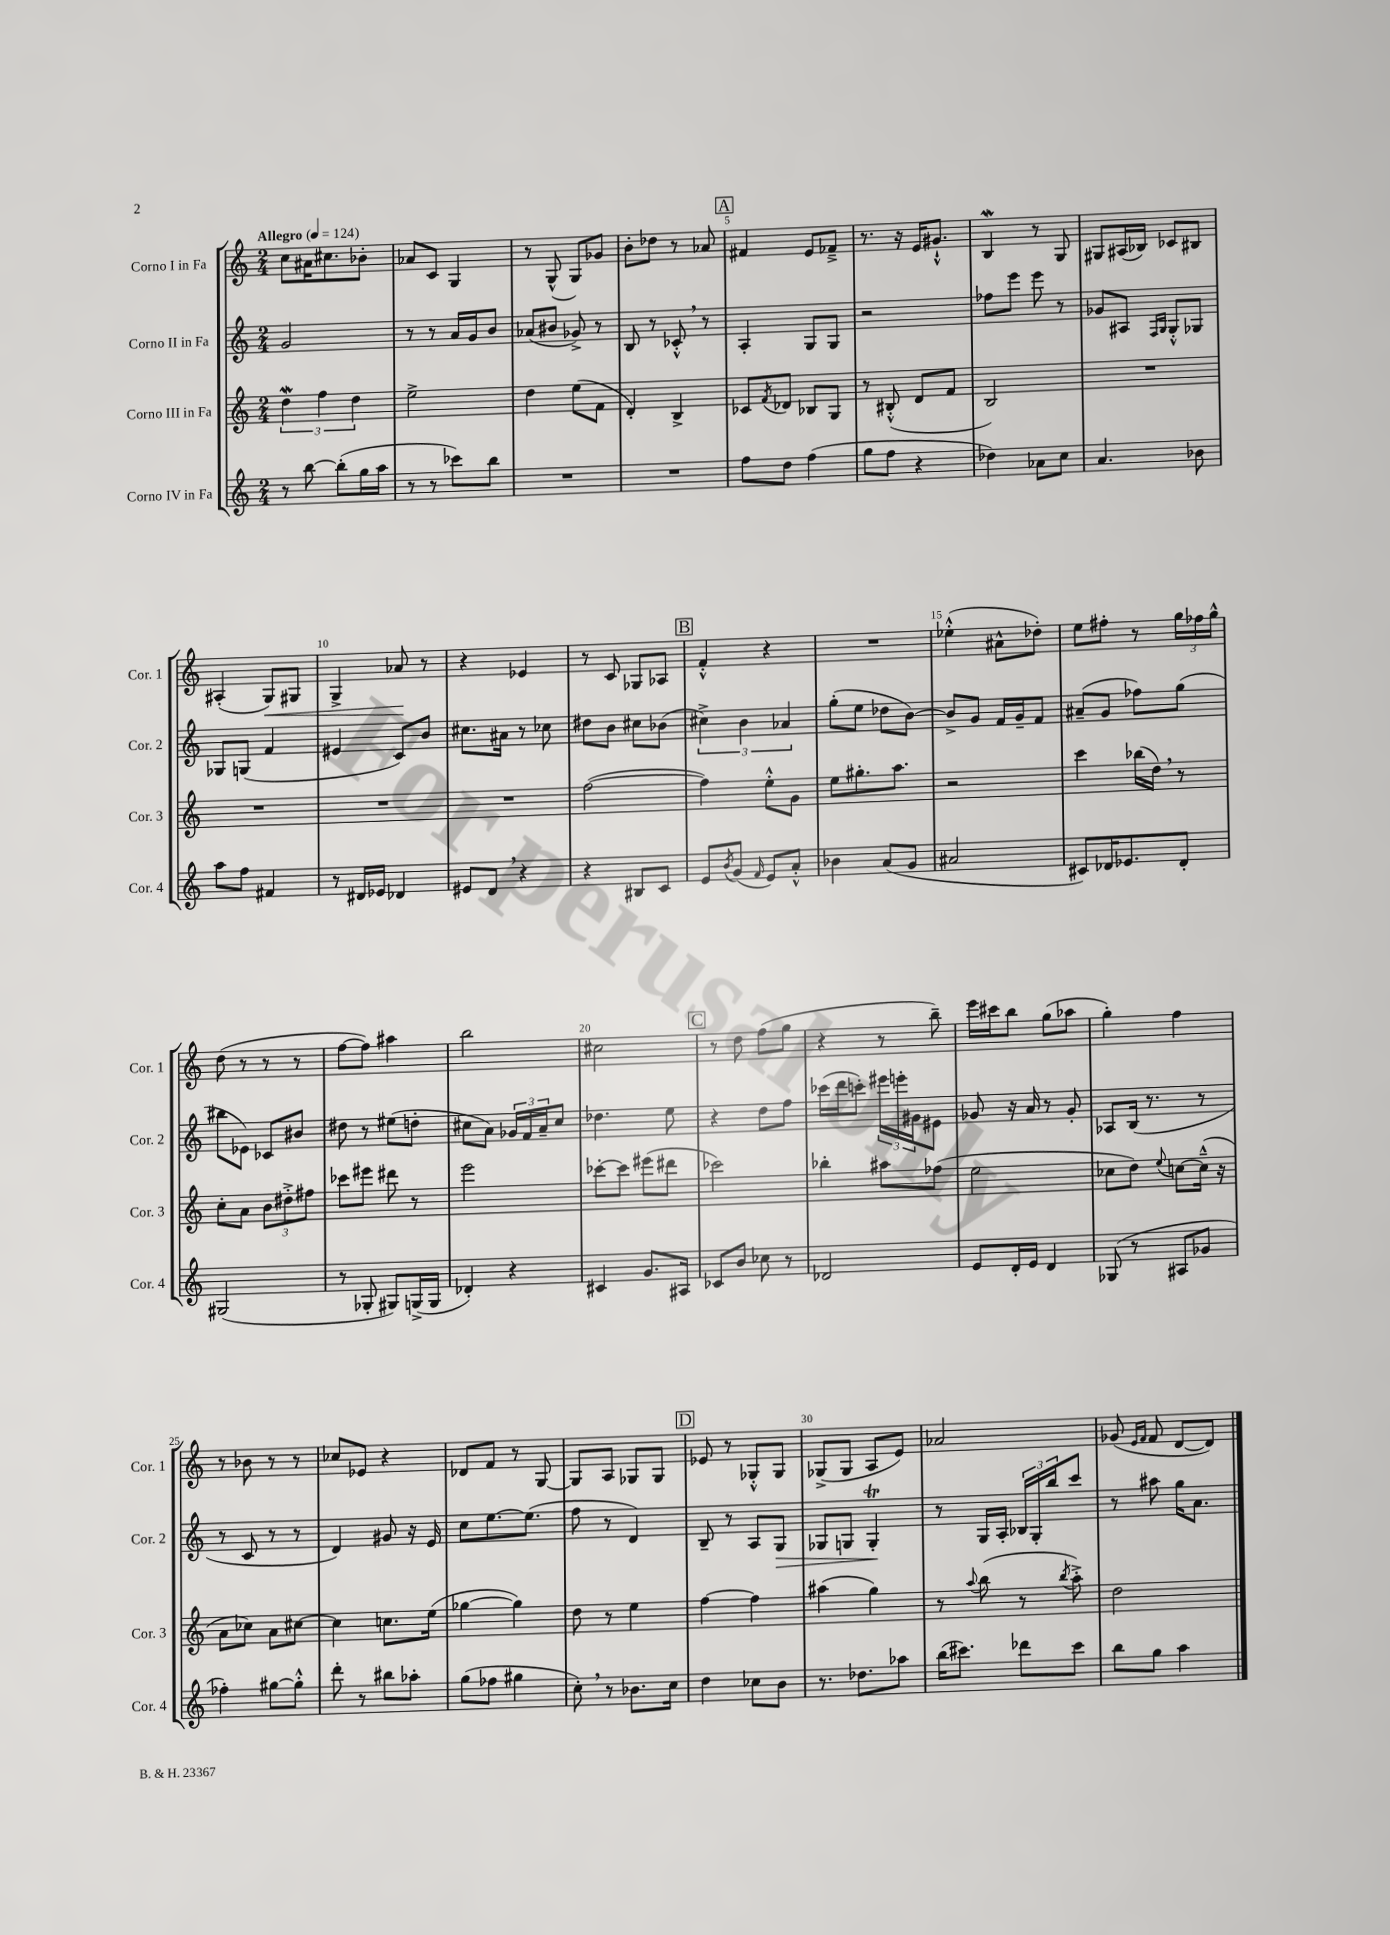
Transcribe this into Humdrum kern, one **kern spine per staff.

**kern	**kern	**kern	**kern
*staff4	*staff3	*staff2	*staff1
*clefG2	*clefG2	*clefG2	*clefG2
*k[]	*k[]	*k[]	*k[]
*M2/4	*M2/4	*M2/4	*M2/4
*MM124	*MM124	*MM124	*MM124
8r	6dd	2g	8cc
[8bb	.	.	16a#
.	6ff	.	.
.	.	.	8.cc#
(8bb']	.	.	.
.	6dd	.	.
16gg	.	.	8b-'
16aa	.	.	.
=	=	=	=
8r	2ee^	8r	8a-
8r	.	8r	8c
8ccc-)	.	16a	4G
.	.	16g	.
8bb	.	8b	.
=	=	=	=
2r	4dd	(8a-	8r
.	.	8b#	(8G^^
.	(8ee	8g-^)	8G)
.	8f	8r	8g-
=	=	=	=
2r	4d')	8B	8b'
.	.	8r	8dd-
.	4B^	8c-'^^	8r
.	.	8r	8a-
=	=	=	=
8ff	8c-	4A'	4f#
.	8qf	.	.
8dd	8d-	.	.
(4ff	8B-	8G	8e
.	8G	8G	8f-~^
=	=	=	=
8gg	8r	2r	8.r
8ff	(8B#'^^	.	.
.	.	.	16r
4r	8d	.	16e
.	.	.	8.g#`^^
.	8f	.	.
=	=	=	=
4dd-)	2B)	8ff-	4B
.	.	8eee	.
8a-	.	8eee	8r
8cc	.	8r	8G
=	=	=	=
4.a	2r	8g-	8G#
.	.	8A#	(16A#
.	.	.	16B-)
.	.	16qqF	.
.	.	16qqG	.
.	.	8G'^^	8c-
8b-	.	8G-	8B#
=	=	=	=
8aa	2r	8G-	(4A#'
8ff	.	(8G	.
4f#	.	4f	8G)
.	.	.	8G#
=	=	=	=
8r	2r	4e#	4G^
16d#	.	.	.
16e-	.	.	.
4d-	.	8c)	8a-
.	.	8b	8r
=	=	=	=
8e#	2r	8.cc#	4r
8d	.	.	.
.	.	16a#	.
4r	.	8r	4e-
.	.	8cc-	.
=	=	=	=
4r	([2ff	8dd#	8r
.	.	8b	8c
8B#	.	8cc#	8G-
8c	.	(8b-	8A-
=	=	=	=
8e	4ff])	6cc#^)	4f'^^
8qb	.	.	.
(8g	.	.	.
.	.	6b	.
16qqf	.	.	.
8e)	8ee'^^	.	4r
.	.	6a-	.
8a'^^	8g	.	.
=	=	=	=
4b-	8ee	(8gg'	2r
.	8.gg#'	8ee	.
(8a	.	8dd-	.
.	8.aa	.	.
8g	.	[8b)	.
=	=	=	=
2a#	2r	8b^]	(4ee-'^^
.	.	8g	.
.	.	16f	8a#^^
.	.	16g~	.
.	.	8f	8dd-')
=	=	=	=
8c#)	4ccc	(8a#~	8ee
16d-	.	8g	8ff#'
8.e-	.	.	.
.	(16bb-	8ff-)	8r
.	16dd)	.	.
8d-'	8r	(8gg	24gg
.	.	.	24ff-
.	.	.	24gg^^
=	=	=	=
(2G#	8cc'	8bb#	(8dd
.	8a	8e-)	8r
.	12b	8c-	8r
.	12dd#'^	.	.
.	.	8b#	8r
.	12ff#	.	.
=	=	=	=
8r	8ccc-	8dd#	[8ff
8G-'	8eee#	8r	8ff])
8G#)	8ddd#	(8ee#	4aa#
(16G^	8r	8dd'	.
16G	.	.	.
=	=	=	=
4d-')	2eee	8cc#	2bb
.	.	8a)	.
4r	.	24g-	.
.	.	24f	.
.	.	24a~	.
.	.	8cc#	.
=	=	=	=
4c#	[8ccc-'	4.dd-	2cc#
.	8ccc-]	.	.
8.g	(8eee#	.	.
.	8ddd#	8ee	.
16A#	.	.	.
=	=	=	=
8c-	2ccc-)	4r	8r
8b	.	.	8dd
8cc-	.	8dd	(8ff
8r	.	8ff	8gg
=	=	=	=
2d-	4bb-'	(16ccc-	4r
.	.	16ddd	.
.	.	8ccc')	.
.	8aa#	24eee#	8r
.	.	24eee'	.
.	.	24g#	.
.	(8ff-	8e#	8bb~)
=	=	=	=
8e	2ee	8g-	16eee
.	.	.	16ccc#
16d'	.	16r	8bb
16e	.	16a	.
4d	.	8r	(8gg
.	.	8g-'	8aa-
=	=	=	=
(8G-	8cc-	8A-	4gg')
8r	8dd)	(16B	.
.	.	8.r	.
.	8qqee	.	.
8A#	[8cc	.	4ff
8g-	(16cc~^^]	8r	.
.	16r	.	.
=	=	=	=
4ff-')	8a	8r	8r
.	8cc-)	8c	8b-
[8gg#	8a	8r	8r
8gg#'^^]	[8cc#	8r	8r
=	=	=	=
8ddd'	4cc#]	4d)	8cc-
8r	.	.	8e-
8bb#	8.cc	8g#	4r
8aa-'	.	16r	.
.	(16ee	16e	.
=	=	=	=
(8gg	[4gg-	8cc	8d-
8ff-	.	[8.ee	8f
4gg#	4gg-])	.	8r
.	.	(8.ee]	.
.	.	.	[8G
=	=	=	=
8cc')	8dd	8ff	8G]
8r	8r	8r	8A
8.b-	4ee	4d)	8G-
.	.	.	8G-
16cc	.	.	.
=	=	=	=
4dd	[4ff	8B~	8e-
.	.	8r	8r
8cc-	4ff]	8A	8G-'^^
8b	.	8G	8G-
=	=	=	=
8.r	(4aa#	8G-	(8G-^
.	.	8G	8G-
8.dd-	.	.	.
.	4gg)	4G'	8A
8aa-	.	.	8e)
=	=	=	=
(16bb	8r	8r	2a-
8.ccc#)	.	.	.
.	8qqaa	.	.
.	(8bb	16G	.
.	.	16A'	.
8ddd-	8r	24B-	.
.	.	24G'	.
.	.	24bb	.
.	8qbb	.	.
8ccc#	8aa'^)	8ccc	.
=	=	=	=
8bb	2dd	8r	(8g-
.	.	.	16qqe
.	.	.	16qqf
8gg	.	8aa#	8f
4aa	.	16gg	[8d
.	.	8.a	.
.	.	.	8d])
==	==	==	==
*-	*-	*-	*-
